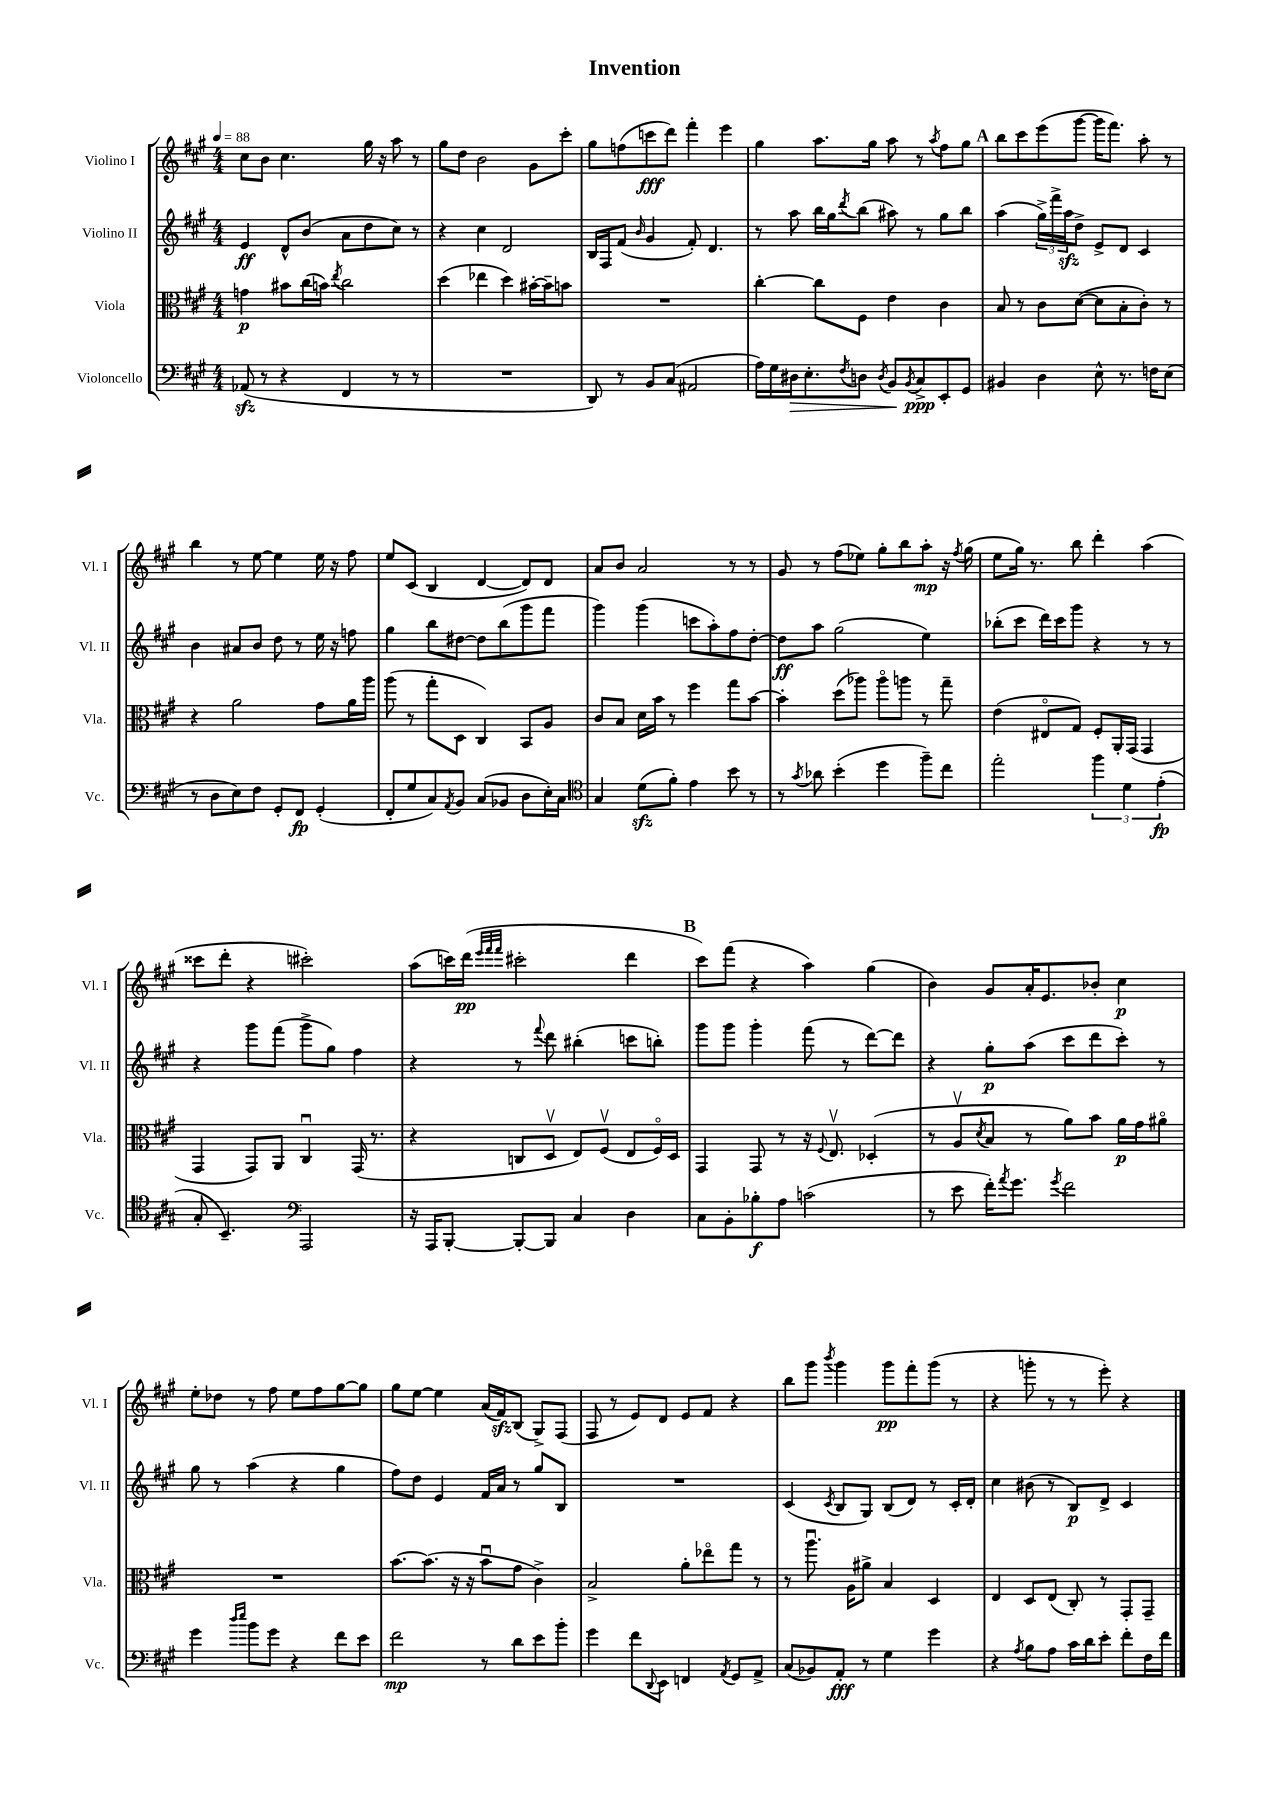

**kern	**dynam	**kern	**dynam	**kern	**dynam	**kern	**dynam
*part4	*part4	*part3	*part3	*part2	*part2	*part1	*part1
*staff4	*staff4	*staff3	*staff3	*staff2	*staff2	*staff1	*staff1
*I"Violoncello	*	*I"Viola	*	*I"Violino II	*	*I"Violino I	*
*I'Vc.	*	*I'Vla.	*	*I'Vl. II	*	*I'Vl. I	*
*clefF4	*	*clefC3	*	*clefG2	*	*clefG2	*
*k[f#c#g#]	*	*k[f#c#g#]	*	*k[f#c#g#]	*	*k[f#c#g#]	*
*M4/4	*	*M4/4	*	*M4/4	*	*M4/4	*
*MM88	*	*MM88	*	*MM88	*	*MM88	*
=1	=1	=1	=1	=1	=1	=1	=1
(8AA-Xzz/	.	4gn\	p	4e/	ff	8cc#\L	.
8r	.	.	.	.	.	8b\J	.
4r	.	8b#X\L	.	8d^^/L	.	4.cc#\	.
.	.	(16cc#\L	.	(8b/J	.	.	.
.	.	16bn\JJ)	.	.	.	.	.
.	.	8qee/	.	.	.	.	.
4FF#/	.	2cc#\	.	8a\L	.	.	.
.	.	.	.	8dd\	.	16gg#\	.
.	.	.	.	.	.	16r	.
8r	.	.	.	8cc#\J)	.	8aa\	.
8r	.	.	.	8r	.	8r	.
=2	=2	=2	=2	=2	=2	=2	=2
1r	.	(4dd\	.	4r	.	8gg#\L	.
.	.	.	.	.	.	8dd\J	.
.	.	4ee-X\	.	4cc#\	.	2b\	.
.	.	4dd\)	.	2d/	.	.	.
.	.	[16b#X'\LL	.	.	.	8g#\L	.
.	.	16b#~\J]	.	.	.	.	.
.	.	8bn\J	.	.	.	8ccc#'\J	.
=3	=3	=3	=3	=3	=3	=3	=3
8DD/)	.	1r	.	16B/LL	.	8gg#\L	.
.	.	.	.	16F#/J	.	.	.
8r	.	.	.	(8f#/J	.	(8ffn\	.
.	.	.	.	16qqb/	.	.	.
8BB/L	.	.	.	4g#/	.	8cccn\	fff
(8C#/J	.	.	.	.	.	8ddd\J)	.
2AA#X/	.	.	.	8f#'/)	.	4fff#'\	.
.	.	.	.	4.d/	.	.	.
.	.	.	.	.	.	4eee\	.
=4	=4	=4	=4	=4	=4	=4	=4
16A\LL)	.	[4cc#'\	.	8r	.	4gg#\	.
16G#\	.	.	.	.	.	.	.
!	!LO:HP:b	!	!	!	!	!	!
16D#X\J	>	.	.	8aa\	.	.	.
8.E'\	.	.	.	.	.	.	.
.	.	8cc#\L]	.	16bb\LL	.	8.aa\L	.
.	.	.	.	16gg#\J	.	.	.
8qF#/	.	.	.	8qddd/	.	.	.
8Dn\J	.	8F#\J	.	(8bb\J	.	.	.
.	.	.	.	.	.	16gg#\Jk	.
8qD/	.	.	.	.	.	.	.
8BB/L	.	4e\	.	8aa#X\)	.	8aa\	.
8qBB/	.	.	.	.	.	.	.
8C#^/	] ppp	.	.	8r	.	8r	.
.	.	.	.	.	.	8qaa/	.
8EE'/	.	4c#\	.	8gg#\L	.	8ff#\L	.
8GG#/J	.	.	.	8bb\J	.	8gg#\J	.
!!LO:REH:place=s1:t=A
=5	=5	=5	=5	=5	=5	=5	=5
4BB#X/	.	8B/	.	(4aa\	.	8bb\L	.
.	.	8r	.	.	.	8ccc#\	.
4D\	.	8c#\L	.	24gg#^\LL)	.	(8eee\	.
.	.	.	.	24fff#^\	.	.	.
.	.	.	.	24aazz\J	.	.	.
.	.	([8d\J	.	8dd^\J	.	[8ggg#\J	.
8E^^\	.	8d\L]	.	8e^/L	.	16ggg#\KL]	.
.	.	.	.	.	.	8.fff#\J)	.
8.r	.	8B'\	.	8d/J	.	.	.
.	.	8c#'\J)	.	4c#/	.	8aa'\	.
16Fn\KL	.	.	.	.	.	.	.
(8E\J	.	8r	.	.	.	8r	.
!!LO:LB:g=z
=6	=6	=6	=6	=6	=6	=6	=6
8r	.	4r	.	4b\	.	4bb\	.
8D\L	.	.	.	.	.	.	.
8E\)	.	2a\	.	8a#X/L	.	8r	.
8F#\J	.	.	.	8b/J	.	[8ee\	.
8GG#'/L	.	.	.	8dd\	.	4ee\]	.
8FF#/J	fp	.	.	8r	.	.	.
(4GG#'/	.	8g#\L	.	16ee\	.	16ee\	.
.	.	.	.	16r	.	16r	.
.	.	16a\L	.	8ffn\	.	8ff#\	.
.	.	16aa\JJ	.	.	.	.	.
=7	=7	=7	=7	=7	=7	=7	=7
8FF#'/L	.	(8aa\	.	4gg#\	.	8ee/L	.
8G#/	.	8r	.	.	.	(8c#/J	.
8C#/)	.	8gg#'\L	.	8bb\L	.	4B/	.
8qAA/	.	.	.	.	.	.	.
8BB/J	.	8D\J	.	[8dd#X\J	.	.	.
(8C#/L	.	4C#/)	.	8dd#\L]	.	[4d/	.
8BB-X/J	.	.	.	(8bb\	.	.	.
8D\L	.	8BB/L	.	8ggg#\	.	8d/L])	.
16E'\L)	.	8A/J	.	8fff#\J	.	8d/J	.
16C#\JJ	.	.	.	.	.	.	.
=8	=8	=8	=8	=8	=8	=8	=8
*clefC4	*	*	*	*	*	*	*
4G#/	.	8c#/L	.	4ggg#\)	.	8a/L	.
.	.	8B/J	.	.	.	8b/J	.
(8dzz\L	.	16d\LL	.	(4ggg#\	.	2a/	.
.	.	16b\JJ	.	.	.	.	.
8f#'\J)	.	8r	.	.	.	.	.
4e\	.	4ff#\	.	8cccn\L	.	.	.
.	.	.	.	8aa'\)	.	.	.
8b\	.	8gg#\L	.	8ff#\	.	8r	.
8r	.	[8b\J	.	[8dd'\J	.	8r	.
=9	=9	=9	=9	=9	=9	=9	=9
8r	.	4b'\]	.	8dd\L]	ff	8g#/	.
8qg#/	.	.	.	.	.	.	.
8a-X\	.	.	.	8aa\J	.	8r	.
(4b'\	.	(8dd\L	.	(2gg#\	.	(8ff#\L	.
.	.	8aa-X\J)	.	.	.	8ee-X\J)	.
4dd\	.	8aa-\L	.	.	.	8gg#'\L	.
.	.	8aan\J	.	.	.	8bb\	.
8ff#~\L)	.	8r	.	4ee\)	.	8aa'\J	mp
8cc#\J	.	8gg#~\	.	.	.	16r	.
.	.	.	.	.	.	8qff#/	.
.	.	.	.	.	.	(16gg#\	.
=10	=10	=10	=10	=10	=10	=10	=10
2ee'\	.	(4e\	.	(8bb-X'\L	.	8ee\L	.
.	.	.	.	8ccc#\J	.	16gg#\Jk)	.
.	.	.	.	.	.	8.r	.
.	.	8E#X/L	.	16ddd\LL)	.	.	.
.	.	.	.	16ccc#\J	.	.	.
.	.	8G#/J)	.	8ggg#\J	.	8bb\	.
6ff#\	.	8F#'/L	.	4r	.	4ddd'\	.
.	.	16AA'/L	.	.	.	.	.
6d\	.	.	.	.	.	.	.
.	.	(16GG#/JJ	.	.	.	.	.
.	.	4GG#/	.	8r	.	(4aa\	.
(6e'\	fp	.	.	.	.	.	.
.	.	.	.	8r	.	.	.
!!LO:LB:g=z
=11	=11	=11	=11	=11	=11	=11	=11
8G#'/	.	4GG#/	.	4r	.	8ccc##X\L	.
4.BB~/)	.	.	.	.	.	8ddd'\J	.
.	.	8GG#/L)	.	8ggg#\L	.	4r	.
.	.	8AA/J	.	(8fff#\J	.	.	.
*clefF4	*	*	*	*	*	*	*
2AAA/	.	4C#u/	.	8ggg#^\L	.	2ccc#X'\)	.
.	.	.	.	8gg#\J)	.	.	.
.	.	(16GG#/	.	4ff#\	.	.	.
.	.	8.r	.	.	.	.	.
=12	=12	=12	=12	=12	=12	=12	=12
16r	.	4r	.	4r	.	(8aa\L	.
16AAA/KL	.	.	.	.	.	.	.
[8BBB'/J	.	.	.	.	.	16cccn\L)	.
.	.	.	.	.	.	(16ddd\JJ	pp
.	.	.	.	.	.	32qqeee/LLL	.
.	.	.	.	.	.	32qqfff#/	.
.	.	.	.	.	.	32qqfff#/JJJ	.
8BBB'/L_	.	8Cn/L	.	8r	.	2ccc#X'\	.
.	.	.	.	8qqfff#/	.	.	.
8BBB/J]	.	8Dv/J	.	8ddd\	.	.	.
4C#/	.	8E/L)	.	(4bb#X'\	.	.	.
.	.	(8F#v/J	.	.	.	.	.
4D\	.	8E/L	.	8cccn\L	.	4ddd\	.
.	.	16F#/L)	.	8bbn'\J)	.	.	.
.	.	16D/JJ	.	.	.	.	.
!!LO:REH:place=s1:t=B
=13	=13	=13	=13	=13	=13	=13	=13
8C#\L	.	4GG#/	.	8ggg#\L	.	8ccc#\L)	.
8BB'\	.	.	.	8ggg#\J	.	(8fff#\J	.
8B-X'\	f	8GG#/	.	4ggg#'\	.	4r	.
8A\J	.	8r	.	.	.	.	.
(2cn\	.	16r	.	(8fff#\	.	4aa\)	.
.	.	8qqF#/	.	.	.	.	.
.	.	8.Ev/	.	.	.	.	.
.	.	.	.	8r	.	.	.
.	.	(4D-X'/	.	[8ddd\L)	.	(4gg#\	.
.	.	.	.	8ddd\J]	.	.	.
=14	=14	=14	=14	=14	=14	=14	=14
8r	.	8r	.	4r	.	4b\)	.
8e\	.	8Av/L	.	.	.	.	.
.	.	8qd/	.	.	.	.	.
16f#'\KL)	.	8B/J	.	8gg#'\L	p	8g#/L	.
8qa/	.	.	.	.	.	.	.
8.g#\J	.	.	.	.	.	.	.
.	.	8r	.	(8aa\J	.	16a'/K	.
.	.	.	.	.	.	8.e/	.
8qg#/	.	.	.	.	.	.	.
2f#\	.	8a\L)	.	8ccc#\L	.	.	.
.	.	8b\J	.	8ddd\	.	8b-X'/J	.
.	.	16a\LL	p	8ccc#'\J)	.	4cc#\	p
.	.	16g#\J	.	.	.	.	.
.	.	8a#X\J	.	8r	.	.	.
!!LO:LB:g=z
=15	=15	=15	=15	=15	=15	=15	=15
4g#\	.	1r	.	8gg#\	.	8ee'\L	.
.	.	.	.	8r	.	8dd-X\J	.
16qqdd/LL	.	.	.	.	.	.	.
16qqee/JJ	.	.	.	.	.	.	.
8b\L	.	.	.	(4aa\	.	8r	.
8g#\J	.	.	.	.	.	8ff#\	.
4r	.	.	.	4r	.	8ee\L	.
.	.	.	.	.	.	8ff#\	.
8f#\L	.	.	.	4gg#\	.	[8gg#\	.
8e\J	.	.	.	.	.	8gg#\J]	.
=16	=16	=16	=16	=16	=16	=16	=16
2f#\	mp	[8.b\L	.	8ff#\L)	.	8gg#\L	.
.	.	.	.	8dd\J	.	[8ee\J	.
.	.	(8.b\J]	.	.	.	.	.
.	.	.	.	4e/	.	4ee\]	.
.	.	16r	.	.	.	.	.
.	.	16r	.	.	.	.	.
8r	.	8bu\L	.	16f#/LL	.	(16a/LL	.
.	.	.	.	16a/JJ	.	16f#zz/J)	.
8d\L	.	8g#\J	.	8r	.	(8B/J	.
8e\	.	4c#^\)	.	8gg#/L	.	8G#^/L)	.
8b'\J	.	.	.	8B/J	.	(8F#/J	.
=17	=17	=17	=17	=17	=17	=17	=17
4g#\	.	2B^/	.	1r	.	8F#/	.
.	.	.	.	.	.	8r	.
8f#\L	.	.	.	.	.	8e/L)	.
8qqDD/	.	.	.	.	.	.	.
8EE\J	.	.	.	.	.	8d/J	.
4FFn/	.	8a'\L	.	.	.	8e/L	.
.	.	8ee-X\	.	.	.	8f#/J	.
8qAA/	.	.	.	.	.	.	.
8GG#/L	.	8gg#\J	.	.	.	4r	.
8AA^/J	.	8r	.	.	.	.	.
=18	=18	=18	=18	=18	=18	=18	=18
(8C#/L	.	8r	.	(4c#/	.	8bb\L	.
8BB-X/)	.	8.aau\	.	.	.	8ggg#\J	.
.	.	.	.	8qc#/	.	8qbbb/	.
8AA'/J	fff	.	.	8B/L	.	4ggg#\	.
.	.	16A\KL	.	.	.	.	.
8r	.	8a#X^\J	.	8G#/J)	.	.	.
4G#\	.	4B/	.	(8B/L	.	8ggg#\L	pp
.	.	.	.	8d/J)	.	8fff#'\	.
4g#\	.	4D/	.	8r	.	(8ggg#\J	.
.	.	.	.	16c#'/LL	.	8r	.
.	.	.	.	16d'/JJ	.	.	.
=19	=19	=19	=19	=19	=19	=19	=19
4r	.	4E/	.	4cc#\	.	4r	.
8qA/	.	.	.	.	.	.	.
8B\L	.	8D/L	.	(8b#X\	.	8gggn'\	.
8A\J	.	(8E/J	.	8r	.	8r	.
16c#\LL	.	8C#'/)	.	8B/L)	p	8r	.
16d\J	.	.	.	.	.	.	.
8e'\J	.	8r	.	8d^/J	.	8eee'\)	.
8f#'\L	.	8GG#'/L	.	4c#/	.	4r	.
16F#\L	.	8GG#~/J	.	.	.	.	.
16f#\JJ	.	.	.	.	.	.	.
==	==	==	==	==	==	==	==
*-	*-	*-	*-	*-	*-	*-	*-
